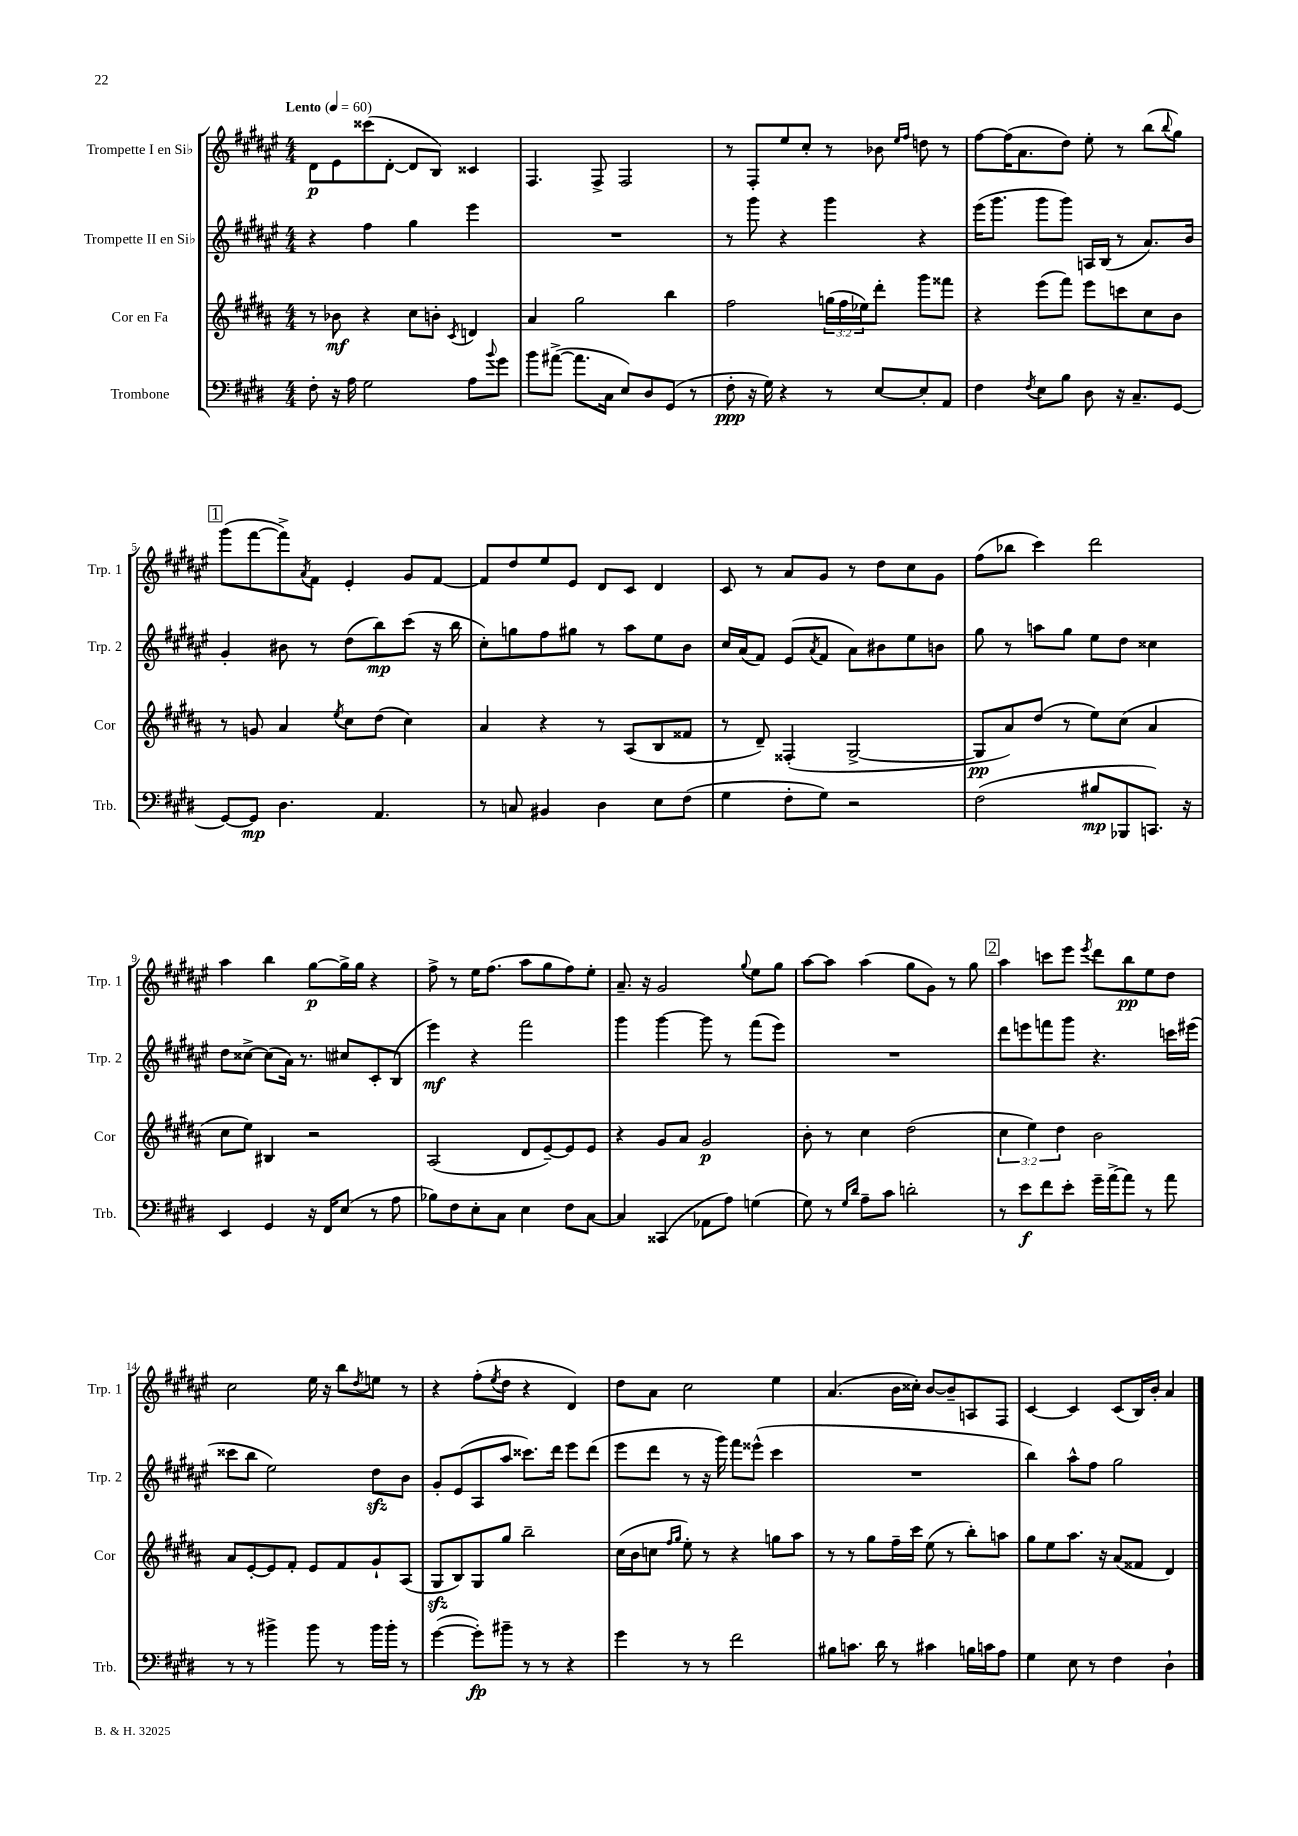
<<
\new StaffGroup <<
\new Staff = "s0" \with { instrumentName = "Trompette I en Sib" shortInstrumentName = "Trp. 1" } {
    \clef treble \key fis \major \numericTimeSignature \time 4/4 \tempo "Lento" 4 = 60
    dis'8\p eis'8 cisis'''8( dis'8~-. dis'8 b8) cisis'4 |
    fis4. fis8-> fis2 |
    r8 fis8-. eis''8 cis''8-. r8 bes'8 \grace { eis''16 fis''16 } d''8 r8 |
    fis''8~ fis''16( ais'8. dis''8) eis''8-. r8 b''8( \appoggiatura { b''8 } gis''8) |
    \mark \markup { \box "1" } gis'''8( fis'''8~ fis'''8->) \acciaccatura { ais'8 } fis'8 eis'4-. gis'8 fis'8~ |
    fis'8 dis''8 eis''8 eis'8 dis'8 cis'8 dis'4 |
    cis'8 r8 ais'8 gis'8 r8 dis''8 cis''8 gis'8 |
    fis''8( bes''8 cis'''4) dis'''2 |
    ais''4 b''4 gis''8~\p gis''16-> gis''16 r4 |
    fis''8-> r8 eis''16 fis''8.( ais''8 gis''8 fis''8) eis''8-. |
    ais'8.-- r16 gis'2 \appoggiatura { gis''8 } eis''8 gis''8 |
    ais''8~ ais''8 ais''4( gis''8 gis'8) r8 gis''8 |
    \mark \markup { \box "2" } ais''4 c'''8 eis'''8 \acciaccatura { eis'''8 } dis'''8 b''8\pp eis''8 dis''8 |
    cis''2 eis''16 r16 b''8 \acciaccatura { dis''8 } e''8 r8 |
    r4 fis''8-.( \acciaccatura { eis''8 } dis''8 r4 dis'4) |
    dis''8 ais'8 cis''2 eis''4 |
    ais'4.( b'16 cisis''16-.) b'8~ b'8-- a8 fis8 |
    cis'4~ cis'4 cis'8( b16) b'16-. ais'4 \bar "|." |
}
\new Staff = "s1" \with { instrumentName = "Trompette II en Sib" shortInstrumentName = "Trp. 2" } {
    \clef treble \key fis \major \numericTimeSignature \time 4/4
    r4 fis''4 gis''4 eis'''4 |
    R1 |
    r8 gis'''8 r4 gis'''4 r4 |
    eis'''16( gis'''8. gis'''8 gis'''8) a16 b16( r8 ais'8.) b'16 |
    \mark \markup { \box "1" } gis'4-. bis'8 r8 dis''8( b''8\mp) cis'''8( r16 b''16 |
    cis''8-.) g''8 fis''8 gis''8 r8 ais''8 eis''8 b'8 |
    cis''16 ais'16( fis'8) eis'8( \acciaccatura { ais'8 } fis'8 ais'8) bis'8 eis''8 b'8 |
    gis''8 r8 a''8 gis''8 eis''8 dis''8 cisis''4 |
    dis''8 cisis''8~-> cisis''8( ais'16) r8. cis''8 cis'8-. b8( |
    eis'''4\mf) r4 fis'''2 |
    gis'''4 gis'''4~ gis'''8 r8 fis'''8( eis'''8) |
    R1 |
    \mark \markup { \box "2" } dis'''8 e'''8 f'''8 gis'''8 r4. c'''16 eis'''16( |
    cisis'''8 b''8 eis''2) dis''8\sfz b'8 |
    gis'8-. eis'8( ais8 ais''8 cisis'''8.) dis'''16 eis'''8 dis'''8( |
    eis'''8 dis'''8 r8 r16 gis'''16) fis'''8 eisis'''8-^( cis'''4 |
    R1 |
    b''4) ais''8-^ fis''8 gis''2 \bar "|." |
}
\new Staff = "s2" \with { instrumentName = "Cor en Fa" shortInstrumentName = "Cor" } {
    \clef treble \key b \major \numericTimeSignature \time 4/4 \override Staff.TupletNumber.text = #tuplet-number::calc-fraction-text
    r8 bes'8\mf r4 cis''8 b'8-. \acciaccatura { cis'8 } d'4 |
    ais'4 gis''2 b''4 |
    fis''2 \tuplet 3/2 { g''16( fis''16 ees''16) } dis'''8-. gis'''8 fisis'''8 |
    r4 e'''8( fis'''8) e'''8 c'''8 cis''8 b'8 |
    \mark \markup { \box "1" } r8 g'8 ais'4 \acciaccatura { e''8 } cis''8 dis''8( cis''4) |
    ais'4 r4 r8 ais8( b8 fisis'8 |
    r8 dis'8--) fisis4-.( gis2~-> |
    gis8\pp ais'8) dis''8( r8 e''8) cis''8( ais'4 |
    cis''8 e''8) bis4 r2 |
    ais2( dis'8 e'8~--) e'8 e'8 |
    r4 gis'8 ais'8 gis'2\p |
    b'8-. r8 cis''4 dis''2( |
    \mark \markup { \box "2" } \tuplet 3/2 { cis''4 e''4) dis''4 } b'2 |
    ais'8 e'8~-. e'8 fis'8-. e'8 fis'8 gis'8-! ais8( |
    gis8\sfz b8) gis8 gis''8 b''2-- |
    cis''16( b'16 c''8 \grace { fis''16 gis''16 } e''8-.) r8 r4 g''8 ais''8 |
    r8 r8 gis''8 fis''16-- cis'''16 e''8( r8 b''8-.) a''8 |
    gis''8 e''8 ais''8. r16 ais'8( fisis'8 dis'4) \bar "|." |
}
\new Staff = "s3" \with { instrumentName = "Trombone" shortInstrumentName = "Trb." } {
    \clef bass \key e \major \numericTimeSignature \time 4/4
    fis8-. r16 a16 gis2 a8 \appoggiatura { b'8 } gis'8 |
    b'8 ais'8~->( ais'8. cis16 e8) dis8 gis,8( r8 |
    fis8-.\ppp r16 gis16) r4 r8 e8~ e8-. a,8 |
    fis4 \acciaccatura { fis8 } e8 b8 dis8 r16 cis8.-- gis,8~ |
    \mark \markup { \box "1" } gis,8~ gis,8\mp dis4. a,4. |
    r8 c8 bis,4 dis4 e8 fis8( |
    gis4 fis8-. gis8) r2 |
    fis2( bis8\mp bes,,8 c,8.) r16 |
    e,4 gis,4 r16 fis,16 e8( r8 a8 |
    bes8) fis8 e8-. cis8 e4 fis8 cis8~ |
    cis4 cisis,4( aes,8 a8) g4( |
    gis8) r8 \grace { gis16 dis'16 } a8-- cis'8 d'2-. |
    \mark \markup { \box "2" } r8 e'8\f fis'8 e'8-. gis'16-- a'16~-> a'8 r8 a'8 |
    r8 r8 bis'4-> bis'8 r8 bis'16 bis'16-. r8 |
    gis'4~( gis'8-.\fp) bis'8-- r8 r8 r4 |
    gis'4 r8 r8 fis'2 |
    bis8 c'8. dis'16 r8 cis'4 b16 c'16 a8 |
    gis4 e8 r8 fis4 dis4-! \bar "|." |
}
>>
>>
